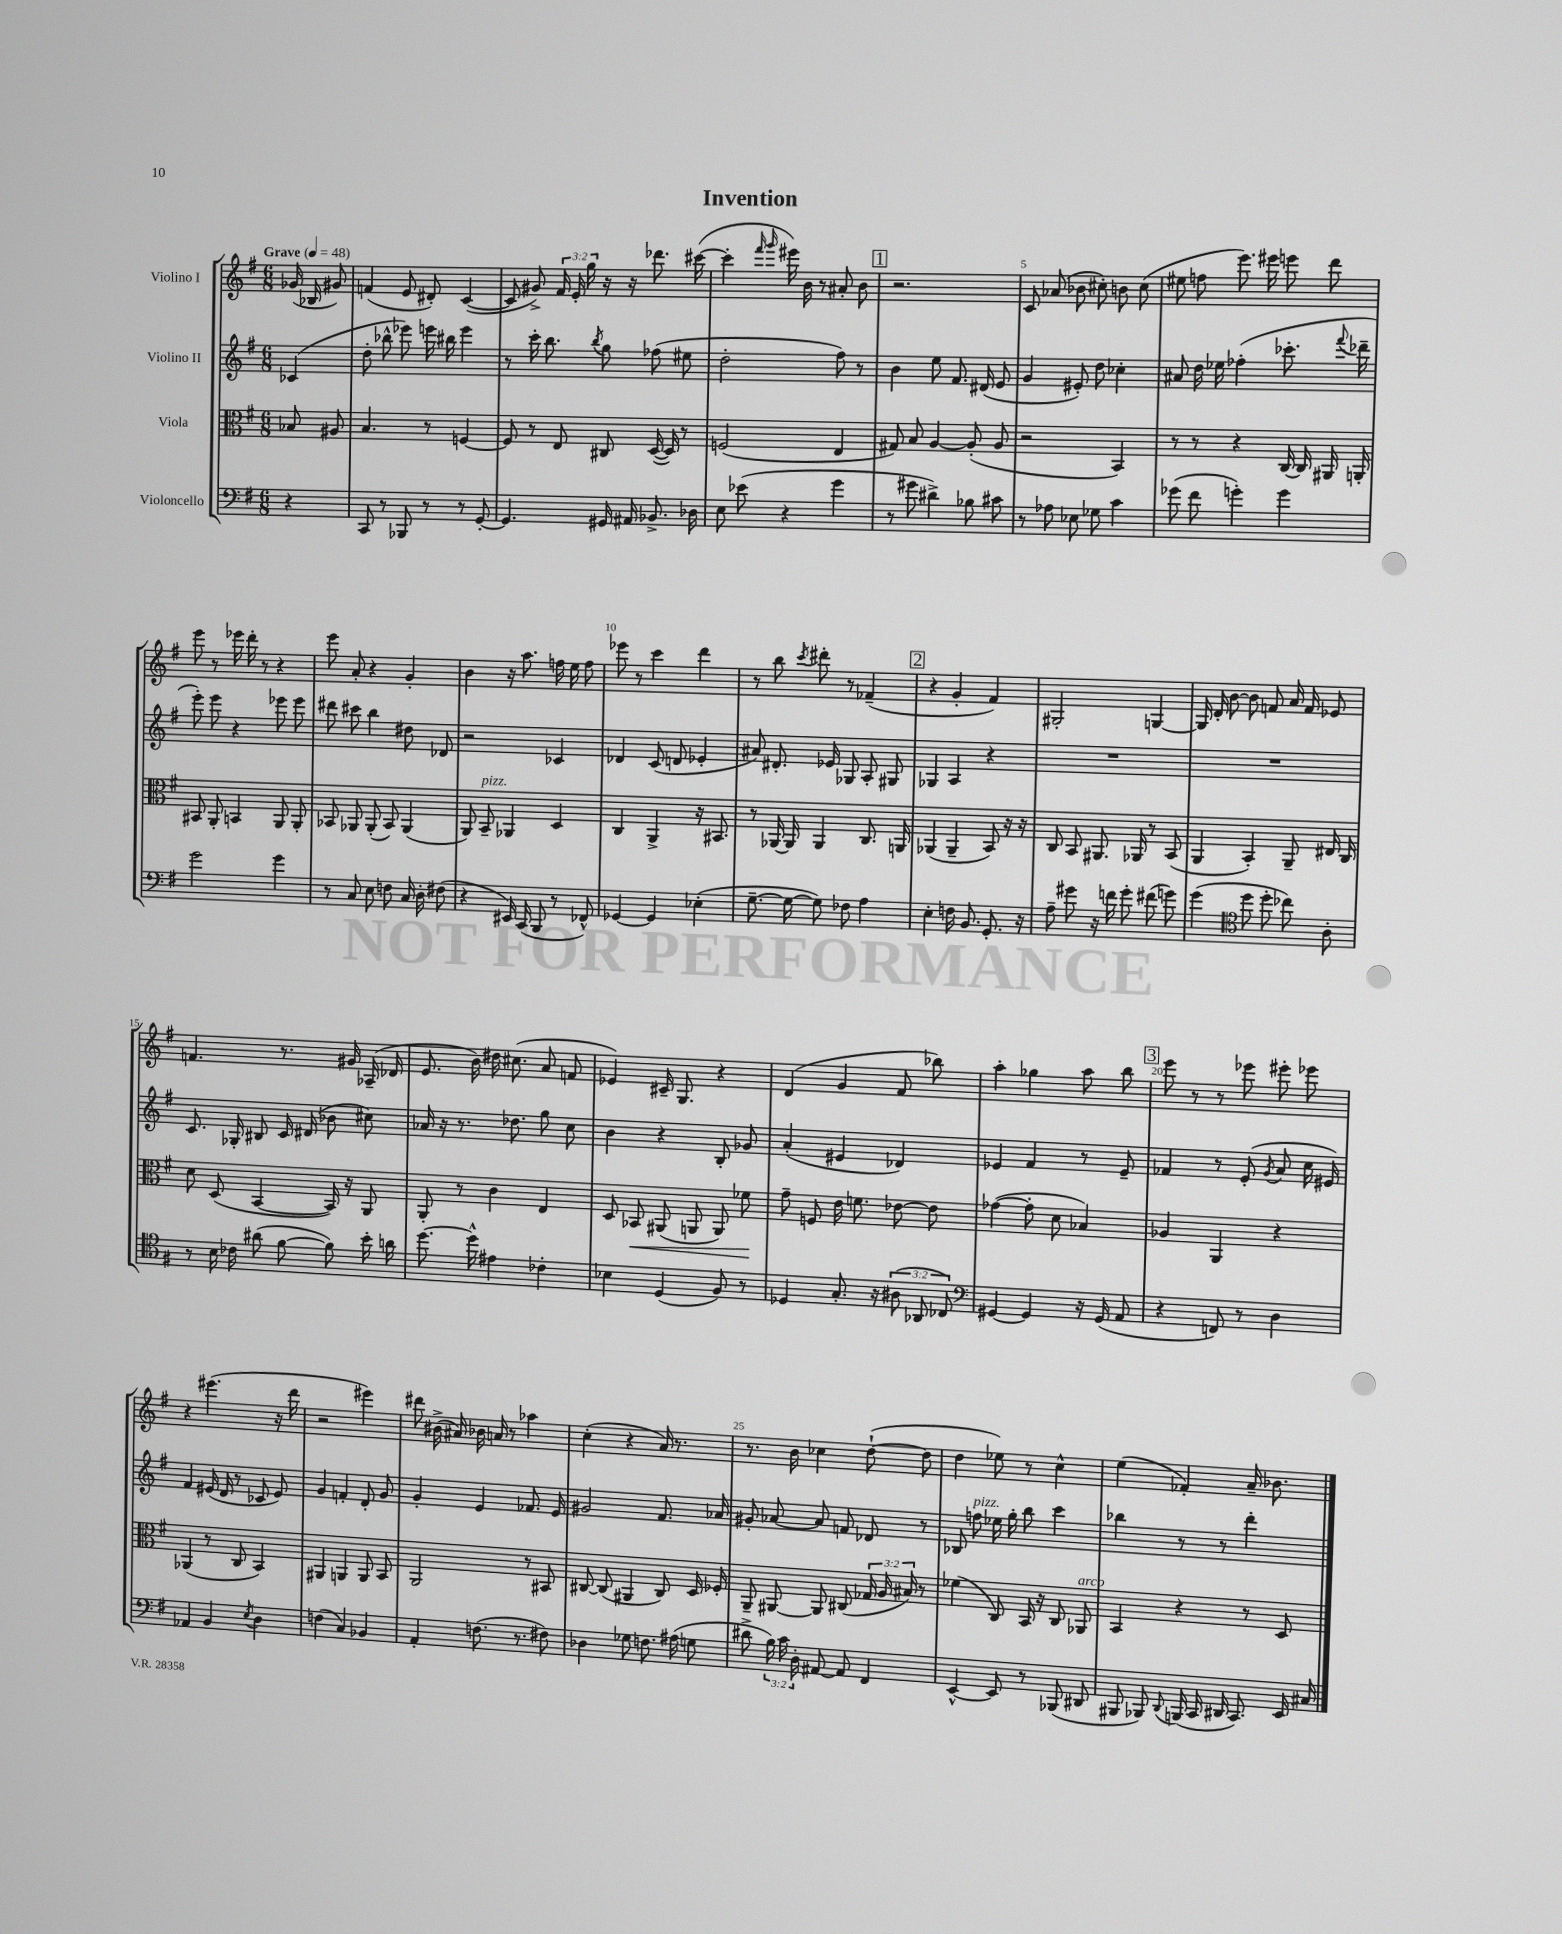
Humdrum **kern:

**kern	**kern	**kern	**kern
*staff4	*staff3	*staff2	*staff1
*clefF4	*clefC3	*clefG2	*clefG2
*k[f#]	*k[f#]	*k[f#]	*k[f#]
*M6/8	*M6/8	*M6/8	*M6/8
*MM48	*MM48	*MM48	*MM48
4r	8B-/	(4c-/	(16g-/
.	.	.	16B-/
.	8A#/	.	8g#/)
=	=	=	=
8CC/	4.B/	8dd'\	(4f/
8r	.	8bb-^^\	.
8BBB-/	.	8eee-\)	8e/
8r	8r	16eee\	8d#'/)
.	.	16bb#\	.
8r	[4F/	4eee\	([4c/
[8GG'/	.	.	.
=	=	=	=
4.GG/]	8F/]	8r	8c/]
.	8r	16ccc'\	8g#^/)
.	.	8.bb\	.
.	8E/	.	24f#/
.	.	.	24e'/
.	.	.	24gg\
.	.	8qbb/	.
16GG#/	8C#/	8gg\	16r
16AA#/	.	.	16r
8.BB-^/	([16D/	(8ff-\	8.ddd-\
.	16D/])	.	.
.	8r	8ee#\	.
16D-\	.	.	([16ccc#\
=	=	=	=
8E\	(2F/	2dd'\	4ccc#'\]
(8e-\	.	.	.
.	.	.	16qqfff#/
.	.	.	16qqggg/
4r	.	.	16eee#\)
.	.	.	16b\
.	.	.	8r
4g\	4E/	8ff#\)	8a#'/
.	.	8r	8b\
=	=	=	=
8r	8G#/)	4b\	2.r
8g#\	8B/	.	.
4d#^\)	[4A/	8ee\	.
.	.	8.f#/	.
8B-\	(8A'/]	.	.
.	.	(16d#/	.
8c#\	8A/	8e/	.
=	=	=	=
8r	2r	4g/	8c/
8A-\	.	.	(8a-/
8E-\	.	8e#'/)	8b-\
8G-\	.	8dd\	8cc#'\)
4c\	4BB/)	4cc-'\	8b\
.	.	.	(8cc#\
=	=	=	=
(8g-\	8r	8a#/	8ee#\
8f#\	8r	16dd\	8ff\
.	.	16ee-\	.
4g'\)	4r	(4ff-'\	8.eee\)
.	.	.	16eee#\
4g\	[16C/	8.ccc-'\	8eee\
.	16C/]	.	.
.	16AA#/	.	8ddd\
.	.	8qqfff#/	.
.	16AA'/	16ddd-~\	.
=	=	=	=
2g\	8BB#/	8eee'\)	8eee\
.	8AA'/	8eee\	8r
.	4BB/	4r	16eee-\
.	.	.	16ddd'\
.	.	.	8r
4g\	8AA/	8eee-\	4r
.	8AA'/	8eee-\	.
=	=	=	=
8r	8BB-/	8ddd#\	8eee\
8C/	8AA-/	8ccc#\	8a'/
8E\	(8AA-'/	4bb\	4r
8F\	8BB-/)	.	.
16C/	(4AA-/	8dd#\	4g'/
16D'\	.	.	.
(8F#\	.	8d-/	.
=	=	=	=
4r	8AA/)	2r	4b\
.	8BB~/	.	.
16EE#/)	4AA-/	.	16r
(16CC/	.	.	8.aa\
8BBB/	.	.	.
8r	4D/	4c-/	16ff\
.	.	.	16ee\
8FF-^^/)	.	.	8ff\
=	=	=	=
[4GG-/	4C/	4d-/	8eee-\
.	.	.	8r
4GG-/]	4AA^/	(8c/	4ccc\
.	.	8d/	.
(4E-'\	16r	4e-'/	4ddd\
.	8.BB#/	.	.
=	=	=	=
[8.G~\	8r	8a#/)	8r
.	[16AA-/	8.d#'/	8bb\
16G\_	16AA-/]	.	.
.	.	.	8qccc/
8G\])	4AA-/	.	8ddd#'\
.	.	16e-/	.
8F-\	.	8G-/	8r
4A\	8.C/	8A'/	(4f-~/
.	.	8G#/	.
.	16AA/	.	.
=	=	=	=
4E'\	(4AA-/	4G-/	4r
16F\	4AA-~/	4A/	4g'/
8.BB/	.	.	.
8.GG'/	8BB/)	4r	4f#/)
.	16r	.	.
16r	16r	.	.
=	=	=	=
8A~\	8C/	2.r	2G#'/
8g#\	8BB/	.	.
16r	8.AA#/	.	.
16f\	.	.	.
8g#'\	.	.	.
.	16AA-/	.	.
(8f#\	8r	.	[4G/
8g\)	(8BB/	.	.
=	=	=	=
(4g\	4AA/	2.r	16G/]
.	.	.	16d'/
.	.	.	[8b\
*clefC4	*	*	*
8dd\	4BB'/)	.	8b\]
8dd'\	.	.	8f/
8cc-\)	8AA~/	.	16a/
.	.	.	16f/
8A'\	16E#/	.	8e-/
.	16C/	.	.
=	=	=	=
8r	8d\	8.c/	4.f/
16B\	(8D/	.	.
16c-\	.	16G-'/	.
(8a#\	[4BB/	8B#/	.
[8f#\	.	16c/	8.r
.	.	(16d#/	.
8f#\])	16BB/])	8b-\	.
.	16r	.	16g#/
16b'\	8AA/	8cc#\)	(16A-~/
16a\	.	.	16d-/
=	=	=	=
[8.dd\	8AA'/	16a-/	8.e/
.	.	16r	.
.	8r	8.r	.
16dd^^\]	.	.	16b\)
4e#\	4c\	.	16dd#\
.	.	8.dd-\	(8.cc#\
4c-'\	4E/	8gg\	8a/
.	.	8cc\	8f/
=	=	=	=
4B-\	8D/	4b\	4e-/)
.	8BB-/	.	.
(4D/	(8AA#/	4r	16c#~/
.	.	.	8.G/
.	8AA/	.	.
8F#/)	8AA/)	8B'/	4r
8r	8f-\	8g-/	.
=	=	=	=
4D-/	8g~\	(4a'/	(4d/
.	8F/	.	.
8.G'/	16e\	4e#/	4g/
.	8.f\	.	.
16r	.	.	.
(12A#\	[8e-\	4d-/)	8f#/
12AA-/	.	.	.
.	8e-\]	.	8bb-\)
12C-/)	.	.	.
=	=	=	=
*clefF4	*	*	*
[4GG#/	([4g-\	4e-/	4aa'\
4GG#/]	8g-'\]	4f#/	4gg-\
.	8d\	.	.
16r	4B-/)	8r	8aa\
(16GG#/	.	.	.
8AA/	.	8e-~/	8bb\
=	=	=	=
4r	4A-/	4f-/	8eee\
.	.	.	8r
8FF/)	4AA/	8r	8r
8r	.	(8e'/	8eee-\
.	.	8qg/	.
4D\	4r	8a/	8eee#'\
.	.	16cc\	8eee-\
.	.	16e#/)	.
=	=	=	=
4AA-/	(4AA-/	4f#/	4r
4BB/	8r	(16e#/	(4.eee#\
.	.	16d/	.
.	8C/	8r	.
8qE/	.	.	.
4D\	4BB/)	8c-/	.
.	.	8e#/)	16r
.	.	.	16ddd\
=	=	=	=
(4F\	4AA#/	4g/	2r
4C/)	4AA/	4f'/	.
4BB-/	8AA/	8d'/	4eee#\)
.	8BB/	8g/	.
=	=	=	=
4AA'/	2AA/	4g'/	8ddd#\
.	.	.	(16b#^\
.	.	.	16a#/)
(8.F\	.	4e/	16b-\
.	.	.	16a/
.	.	.	8r
8.r	.	.	.
.	8r	8.f-/	4aa-\
8F#\)	8BB#/	.	.
.	.	16e/	.
=	=	=	=
4D-\	[8C#/	2g#/	(4cc'\
.	(8C#/]	.	.
8G-\	4AA#/	.	4r
8.F\	.	.	.
.	8C#/)	8.f#/	16a/)
(16A#\	.	.	8.r
8G\	16D/	.	.
.	16F-'/	16a-/	.
=	=	=	=
8d#^\	8AA~/	8g#'/	8.r
24B\)	[8AA#/	[8a-/	.
24c\	.	.	.
.	.	.	16b\
24D'\	.	.	.
[8AA#/	8AA#/]	8a-/]	4cc-\
8AA#/]	(8C#/	8f/	.
4FF#/	24G-/	8d-/	([8dd`\
.	24A/	.	.
.	24B#/)	.	.
.	8r	8r	8dd\]
=	=	=	=
[4EE^^/	(4f-\	8B-/	4dd\
.	.	8ff\	.
8EE/]	8C/)	16ee-\	8ee-\)
.	.	16gg'\	.
8r	16BB/	8bb\	8r
.	16r	.	.
(8BBB-/	8C/	4ccc\	4cc^^\
8DD#/	8AA-/	.	.
=	=	=	=
8BBB#/	4BB/	4bb-\	(4ee\
8BBB-/)	.	.	.
8qqDD/	.	.	.
(16BBB/	4r	8r	4f-'/)
16CC/	.	.	.
16DD#/	.	8r	.
8.CC/)	.	.	.
.	8r	4ddd'\	16a~/
.	.	.	8.b-\
16EE/	8D/	.	.
16C#/	.	.	.
==	==	==	==
*-	*-	*-	*-
